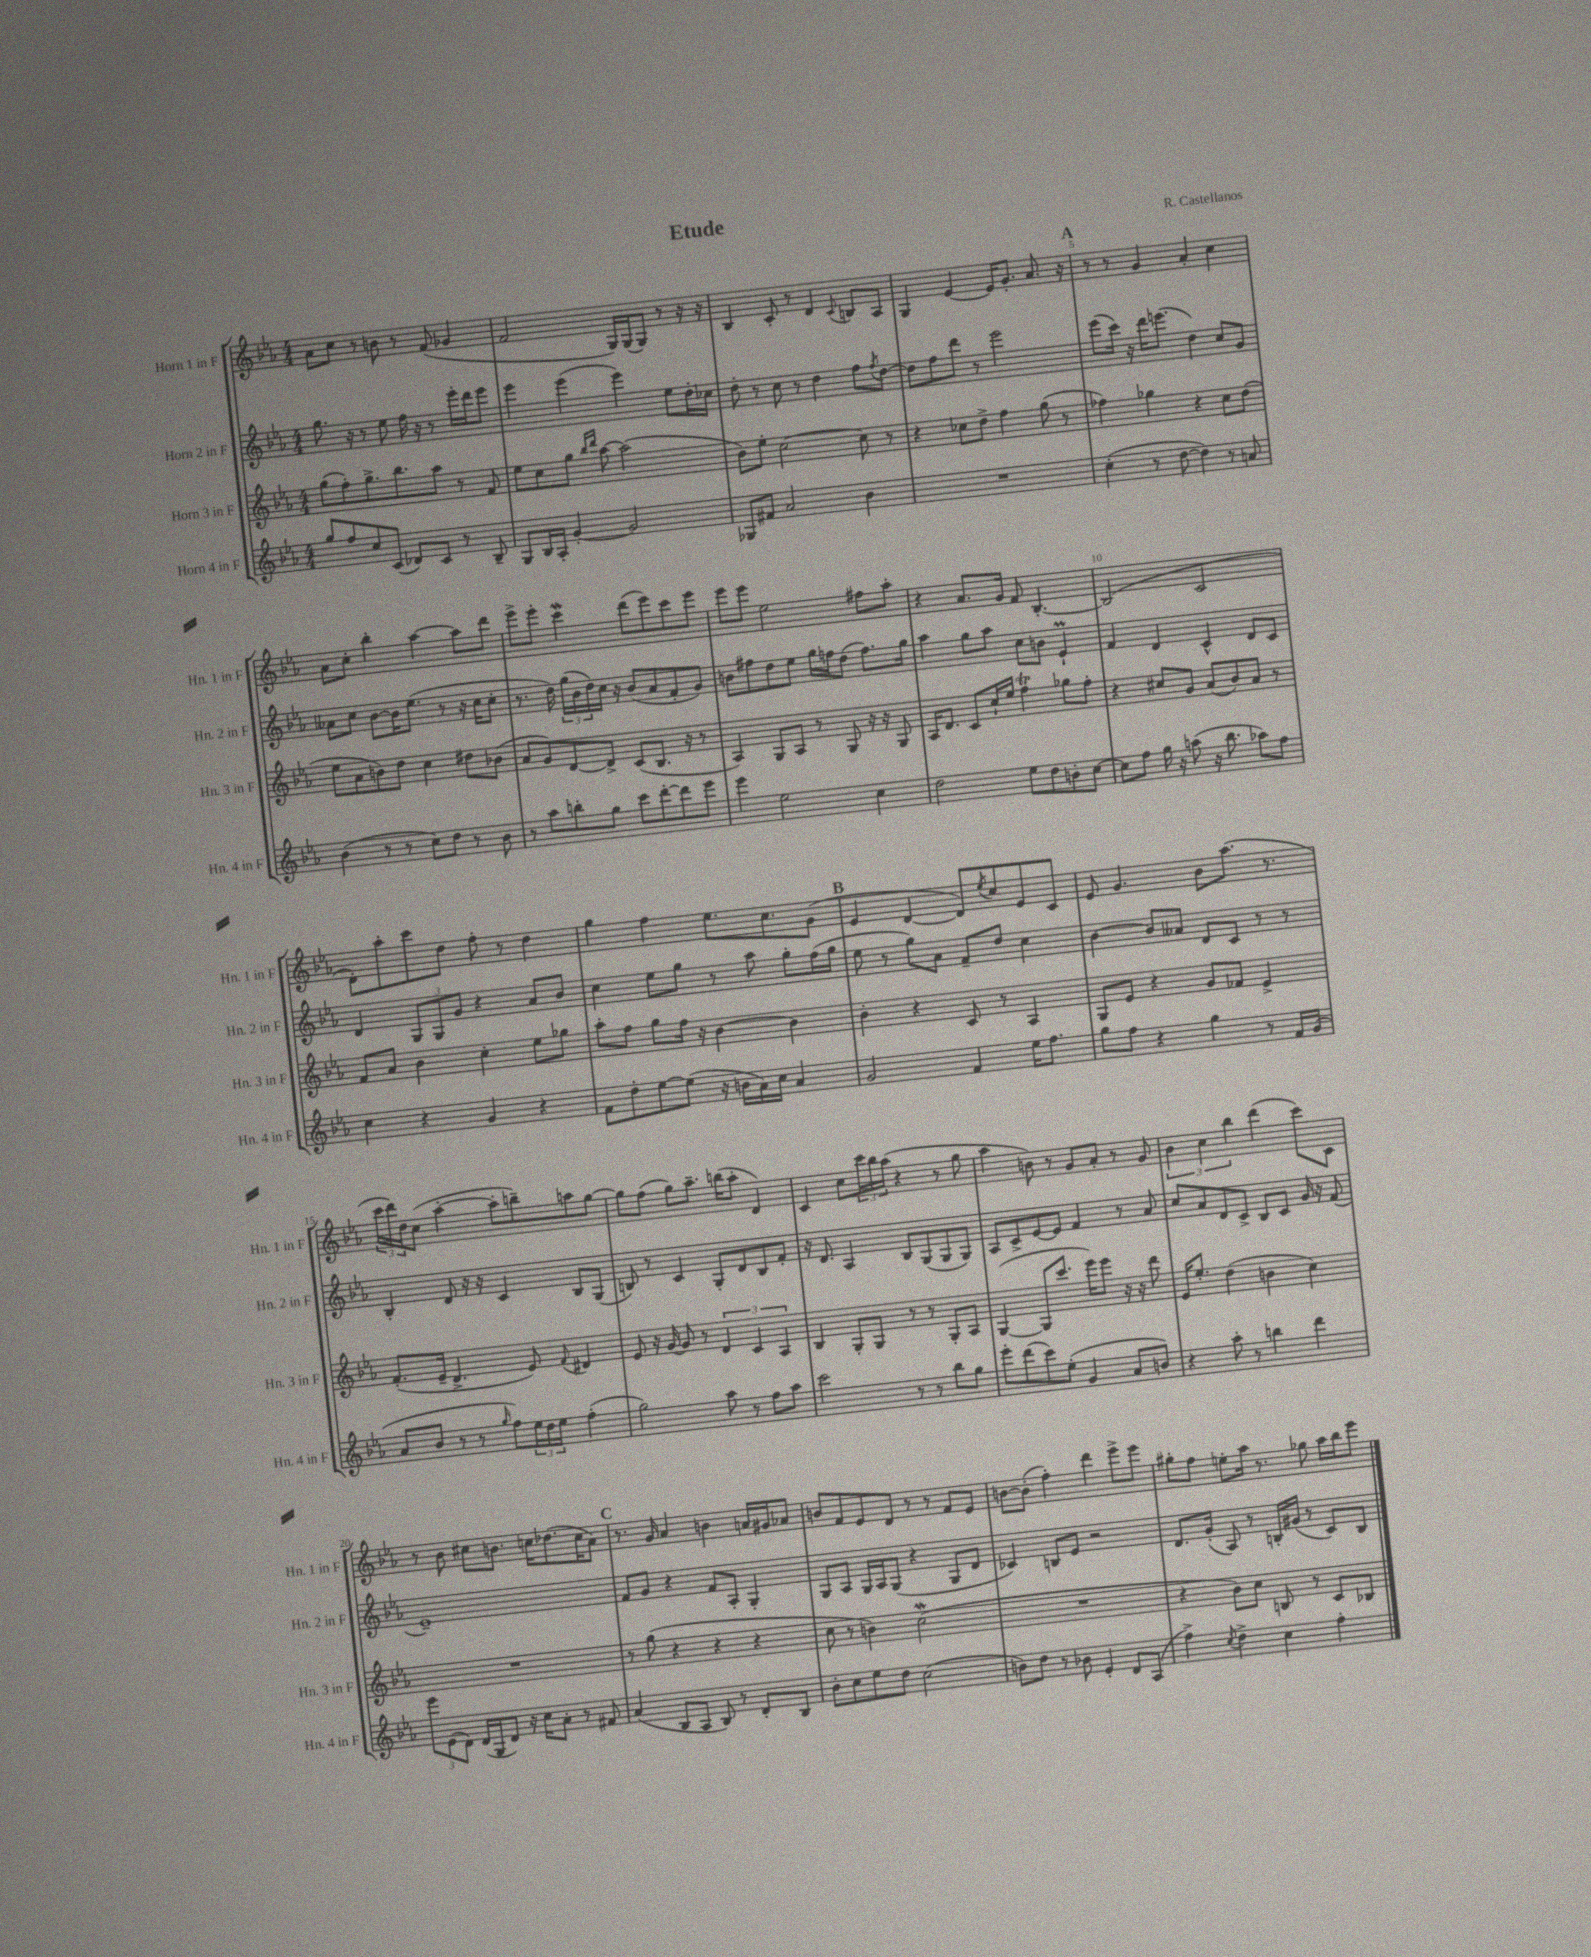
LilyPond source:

\header { title = "Etude" composer = "R. Castellanos" }
<<
\new StaffGroup <<
\new Staff = "s0" \with { instrumentName = "Horn 1 in F" shortInstrumentName = "Hn. 1 in F" } {
    \clef treble \key ees \major \numericTimeSignature \time 4/4
    aes'8 c''8 r8 b'8 r8 f'8( ges'4 |
    f'2 g16) g16( g8) r8 r16 r16 |
    bes4 c'8-. r8 d'4 \appoggiatura { c'8 } b8 aes8 |
    g4 ees'4~ ees'16 g'8.-. aes'8. r16 |
    \mark \markup { \bold "A" } r8 r8 g'4 aes'4-. c''4 |
    aes'8 c''8-. bes''4-. aes''4~ aes''8 d'''8 |
    ees'''8-> ees'''8-. c'''4\mordent d'''8( ees'''8) c'''8 ees'''8 |
    ees'''8 ees'''8 ees''2 fis''8 aes''8-. |
    r4 aes'8. g'16 f'8 bes4.~-. |
    bes2( c'2 |
    d'8-.) aes''8-. c'''8 d''8 f''8-. r8 d''4 |
    g''4 f''4 ees''8. c''8. g'8( |
    \mark \markup { \bold "B" } ees'4 d'4~ d'8) \acciaccatura { ees''8 } c''8 ees'8 c'8 |
    ees'8 g'4. bes'8 aes''8.( r8. |
    \tuplet 3/2 { c'''16 d'''16) d''16 } c''8( aes''4~-. aes''8-. b''8--) a''8 g''8~ |
    g''8 f''8( g''8) aes''8.-- b''16( aes''8-. d'4) |
    c'4 c''8 \tuplet 3/2 { c'''16 bes''16 aes''16( } r4 r8 g''8 |
    aes''4 b'8) r8 g'8 aes'8-. r8 g'8 |
    \tuplet 3/2 { bes'4 c''4 bes''4 } d'''4( c'''8) c'8 |
    r8 bes'8 cis''8 b'8. c''16 des''8.( c''16 aes'8) |
    \mark \markup { \bold "C" } r8. g'16 aes'4 b'4 a'16 gis'16 aes'8 |
    b'8 f'8 ees'8 d'8 r8 r8 f'8 ees'8 |
    b'8~ b'8-.( f''4-.) d'''4 ees'''8-> ees'''8 |
    gis''8-. f''8 e''8-. aes''16 r8. ges''8 aes''16 bes''16 ees'''8 \bar "|." |
}
\new Staff = "s1" \with { instrumentName = "Horn 2 in F" shortInstrumentName = "Hn. 2 in F" } {
    \clef treble \key ees \major \numericTimeSignature \time 4/4
    g''8. r16 r8 ees''8 f''16 r16 r8 ees'''16-. d'''16 ees'''8 |
    ees'''4 ees'''4( ees'''4) ees''8 d''16-. ces''16 |
    d''8-. r8 c''8 r8 d''4 f''8 \acciaccatura { f''8 } d''8~ |
    d''8 f''8 d'''8 r8 ees'''2 |
    \mark \markup { \bold "A" } ees'''8( c'''16) r16 d'''16 e'''8.( d''4) c''8 g'8 |
    aeses'8 c''8 bes'8~ bes'16 ees''8.( r8 r16 c''16 c''8-. |
    r8. d''16) \tuplet 3/2 { g''16( bes'16 d''16) } c''16 r16 bes'8( aes'8 f'8-. g'8) |
    b'8 fis''8 d''8 ees''8 g''16 f''16 d''8( f''8.) g''16 |
    aes''4 g''8 aes''8 c''8 b'8 ees'4-!\prall |
    f'4 d'4 c'4-^ d'8 c'8 |
    d'4 \tuplet 3/2 { g8 g8 g'8 } r4 aes'8 bes'8 |
    c''4 ees''8 g''8 r8 aes''8 g''8-. f''16( g''16 |
    \mark \markup { \bold "B" } ees''8 r8 g''8) aes'8 f'8-- d''8 c''4 |
    bes'4~ bes'8 aeses'8 d'8 c'8 r8 r8 |
    bes4-. d'8 r16 r16 c'4 bes8 g8( |
    b8) r8 c'4 g8-. d'8 b8 f'8-. |
    r16 d'8. aes4 bes8 g8( g8 g8) |
    aes8 c'8-> ees'8~ ees'8 f'4 r8 aes'8 |
    c''8 aes'8 d'8 c'8-> bes8 c'8 g'16 r16 f'8( |
    ees'1--) |
    \mark \markup { \bold "C" } f'8 g'8 r4 f'8 aes8-. g4-. |
    g8 aes8 g16 aes16 g8( r4 g8 d'8 |
    ces'4) b8 ees'8 r2 |
    d'8. g'16-.( aes8) r8 b16-. gis'16( r8 c'8) b8 \bar "|." |
}
\new Staff = "s2" \with { instrumentName = "Horn 3 in F" shortInstrumentName = "Hn. 3 in F" } {
    \clef treble \key ees \major \numericTimeSignature \time 4/4
    g''8( f''8-.) g''8.-> bes''8. aes''8 r8 f'8 |
    ees''8 c''8 g''8 \grace { bes''16 d'''16 } aes''8~ aes''2( |
    bes'8) ees''8-. c''2~ c''8 r8 |
    r4 ces''8 d''8-> f''4 g''8( r8 |
    \mark \markup { \bold "A" } fes''4) ges''4 r4 c''8 d''8( |
    ees''8 aes'8 b'8) d''8 c''4 dis''8 bes'8( |
    aes'8 g'8) d'8~ d'8-> c'8( bes8. r16 r8 |
    aes4) g8 aes8 r8 g8 r16 r16 g8 |
    aes16 d'8. c'8 c''16-! ees''16 f''4\trill ges''8 f''8-. |
    r4 cis''8 g'8 aes'8( bes'8) aes'8 r8 |
    f'8 aes'8 bes'4 c''4-. ees''8 ges''8 |
    aes''8-. f''8 g''8 f''16 r16 bes'4~ bes'4 |
    \mark \markup { \bold "B" } bes'4-. r4 c'8 r8 aes4 |
    g8 ees'8 r4 g'8 fes'8 ees'4-> |
    f'8.-.( ees'16-- d'4.-> ees'8) \appoggiatura { f'8 } dis'4 |
    ees'8 r16 g'16~ g'8 r8 \tuplet 3/2 { d'4 c'4 aes4 } |
    bes4 g8-. g8 r8 r8 g8-. aes8 |
    g4~( g8 c'''8. ees'''16) ees'''8 r16 r16 d'''8 |
    ees'16 ees''8.-. d''4( b'4 c''4) |
    R1 |
    \mark \markup { \bold "C" } r8 g''8( r4 r4 r4 |
    c''8 r8 b'4) c''2\mordent( |
    R1 |
    r4 bes'8) c''8 b8 r8 c'8 bes8 \bar "|." |
}
\new Staff = "s3" \with { instrumentName = "Horn 4 in F" shortInstrumentName = "Hn. 4 in F" } {
    \clef treble \key ees \major \numericTimeSignature \time 4/4
    g''8 f''8 c''8 c'8( des'8) c'8 r8 bes8-- |
    g8 bes16 aes16-. g'4~-. g'2 |
    ges8 fis'8 aes'2 bes'4 |
    R1 |
    \mark \markup { \bold "A" } c''4-.( r8 d''8~ d''4) r8 a'8 |
    bes'4( r8 r8 c''8) d''8 r8 bes'8 |
    r8 aes''8 b''8-. g''8 c'''8 d'''8~-. d'''8 ees'''8 |
    ees'''4 ees''2 c''4 |
    d''2 ees''8 d''8 b'8-. c''8~ |
    c''8 f''8 g''16 r16 a''8( r16 bes''8. aes''8) f''8 |
    c''4 r4 g'4 r4 |
    f'8 d''8-. ees''8~ ees''8( r16 b'16 aes'16) c''16 aes'4 |
    \mark \markup { \bold "B" } g'2 f'4 ees''16 f''8. |
    g''8 f''8 r4 g''4 r8 f'16 g'16( |
    aes'8 bes'8 r8 r8 \grace { g''16 } f''8) \tuplet 3/2 { ees''16 d''16 ees''16 } f''4-.( |
    g''2) aes''8 r8 f''8 aes''8 |
    c'''2 r8 r8 bes''8 g''8 |
    ees'''8-. d'''8( c'''8) ees''8-.( g'4 aes'8 b'8) |
    r4 aes''8-. r8 b''4 d'''4 |
    \tuplet 3/2 { ees'''8 ees'8( d'8) } d'16( g16 d'8) r16 c''16 aes'8-. r8 fis'8 |
    \mark \markup { \bold "C" } aes'4( bes8 aes8 bes8) r8 d'8-. bes8 |
    bes'8-. c''8 ees''8 d''8 c''2( |
    b'8) d''8 r8 bes'8 ees'4-. d'8 aes8( |
    f''4->) \acciaccatura { c''8 } d''4-> c''4 f''4-. \bar "|." |
}
>>
>>
\layout { \context { \Score \override BarNumber.break-visibility = ##(#f #t #t) barNumberVisibility = #(every-nth-bar-number-visible 5) } }
